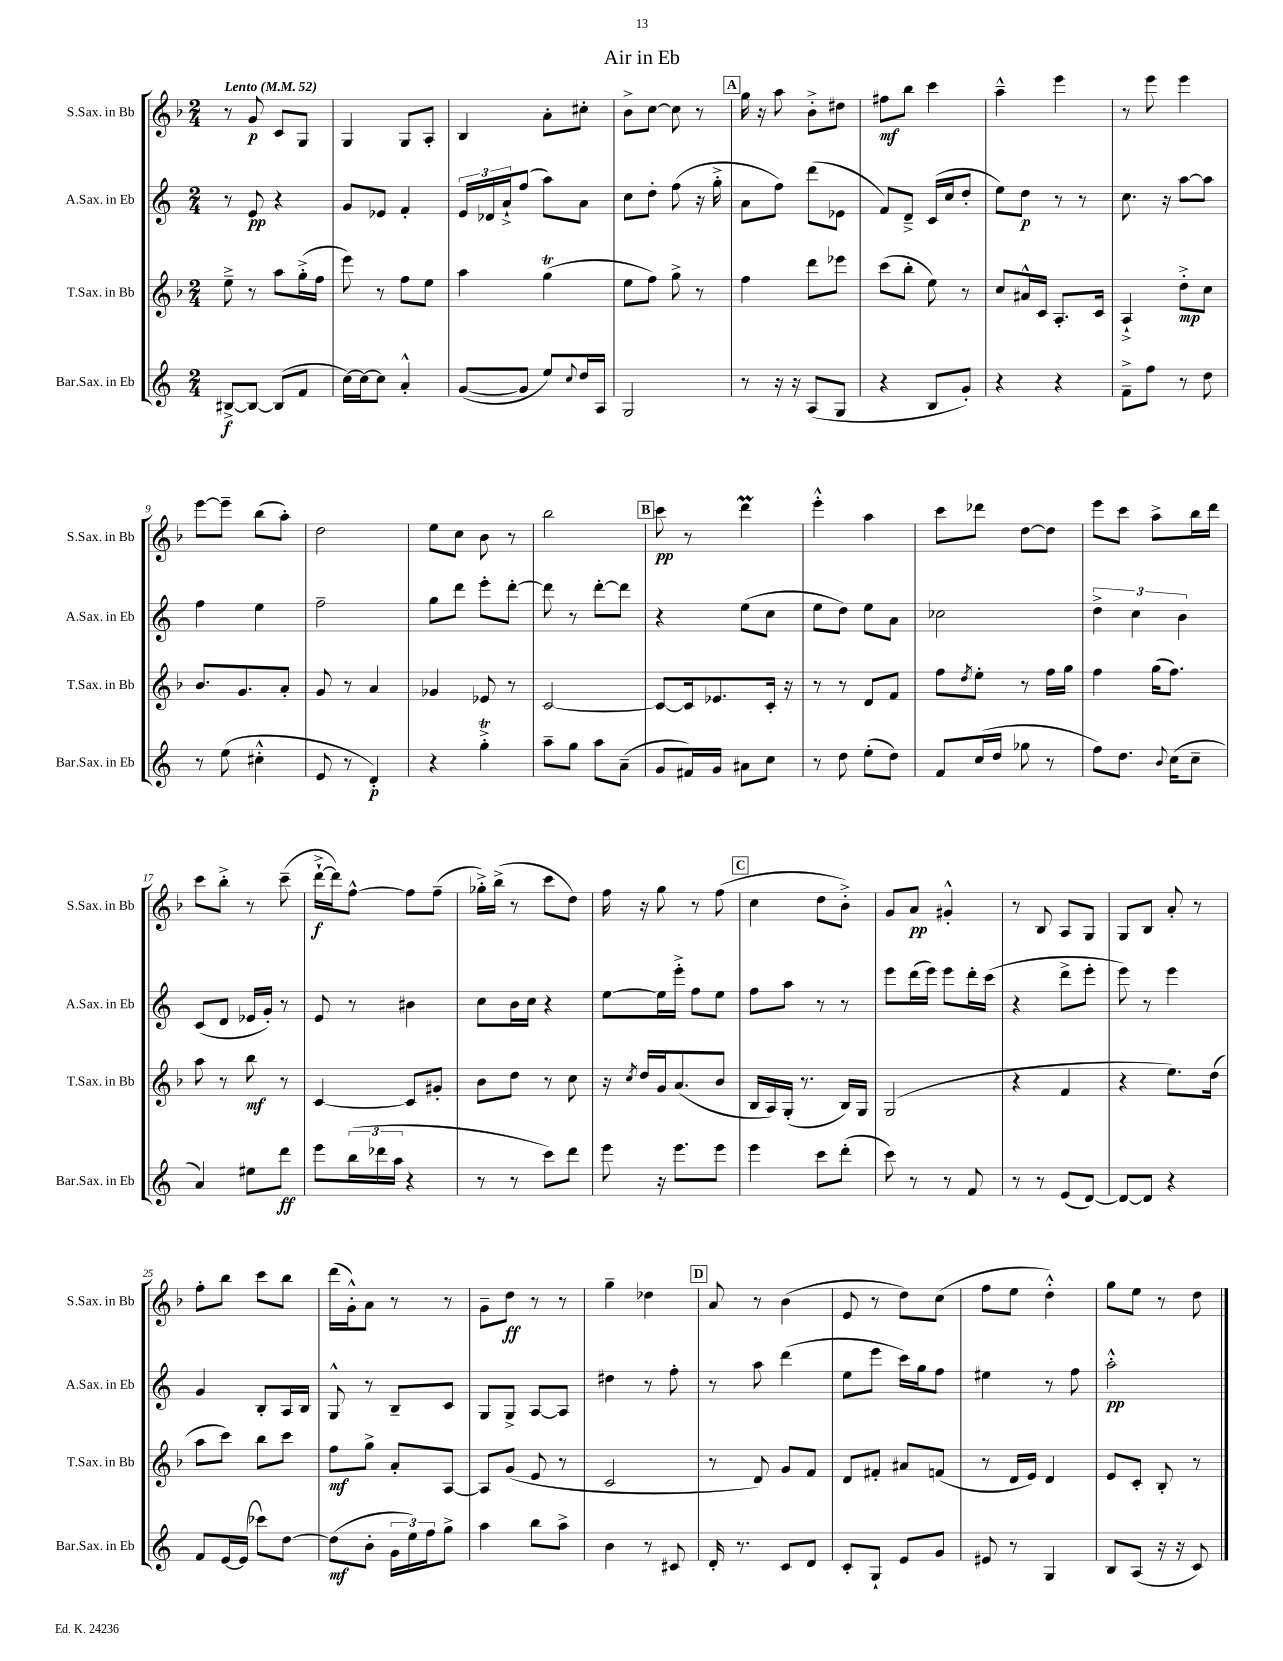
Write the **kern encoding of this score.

**kern	**dynam	**kern	**dynam	**kern	**dynam	**kern	**dynam
*part4	*part4	*part3	*part3	*part2	*part2	*part1	*part1
*staff4	*staff4	*staff3	*staff3	*staff2	*staff2	*staff1	*staff1
*I"Bar.Sax. in Eb	*	*I"T.Sax. in Bb	*	*I"A.Sax. in Eb	*	*I"S.Sax. in Bb	*
*I'Bar.Sax. in Eb	*	*I'T.Sax. in Bb	*	*I'A.Sax. in Eb	*	*I'S.Sax. in Bb	*
*clefG2	*	*clefG2	*	*clefG2	*	*clefG2	*
*k[]	*	*k[b-]	*	*k[]	*	*k[b-]	*
*M2/4	*	*M2/4	*	*M2/4	*	*M2/4	*
*MM52	*	*MM52	*	*MM52	*	*MM52	*
=1	=1	=1	=1	=1	=1	=1	=1
!	!	!	!	!	!	!LO:TX:a:B:t=Lento	!
[8B#X^/L	f	8ee~^\	.	8r	.	8r	.
8B#/J_	.	8r	.	8e/	pp	8g/	p
(8B#/L]	.	8aa\L	.	4r	.	8c/L	.
8f/J	.	(16gg'^\L	.	.	.	8G/J	.
.	.	16ff\JJ	.	.	.	.	.
=2	=2	=2	=2	=2	=2	=2	=2
[16cc\LL)	.	8eee\)	.	8g/L	.	4G/	.
16cc\J_	.	.	.	.	.	.	.
8cc\J]	.	8r	.	8e-X/J	.	.	.
4a'^^/	.	8ff\L	.	4f'/	.	8G/L	.
.	.	8ee\J	.	.	.	8A'/J	.
=3	=3	=3	=3	=3	=3	=3	=3
([8g/L	.	4aa\	.	24e/LL	.	4B-/	.
.	.	.	.	24d-X/	.	.	.
.	.	.	.	24a`^/J	.	.	.
8g/J]	.	.	.	(8ff/J	.	.	.
8ee/L)	.	(4ggT\	.	8aa\L)	.	8a'\L	.
8qqcc/	.	.	.	.	.	.	.
16dd/L	.	.	.	8a\J	.	8cc#X'\J	.
16A/JJ	.	.	.	.	.	.	.
=4	=4	=4	=4	=4	=4	=4	=4
2G/	.	8ee\L	.	8cc\L	.	8b-^\L	.
.	.	8ff\J)	.	8dd'\J	.	[8cc\J	.
.	.	8gg^\	.	(8ff\	.	8cc\]	.
.	.	8r	.	16r	.	8r	.
.	.	.	.	16gg'^\	.	.	.
!!LO:REH:place=s1:t=A
=5	=5	=5	=5	=5	=5	=5	=5
8r	.	4ff\	.	8a\L	.	16gg\	.
.	.	.	.	.	.	16r	.
16r	.	.	.	8ff\J)	.	8aa\	.
16r	.	.	.	.	.	.	.
(8A/L	.	8ddd\L	.	(8ddd\L	.	8b-'^\L	.
8G/J	.	8eee-X\J	.	8e-X\J	.	8dd#X\J	.
=6	=6	=6	=6	=6	=6	=6	=6
4r	.	(8ccc\L	.	8f/L)	.	8ff#X\L	mf
.	.	8bb-'\J	.	8d~^/J	.	8bb-\J	.
8B/L	.	8ee\)	.	(16c/LL	.	4ccc\	.
.	.	.	.	16cc/J	.	.	.
8g'/J)	.	8r	.	8dd'/J	.	.	.
=7	=7	=7	=7	=7	=7	=7	=7
4r	.	8cc/L	.	8ee\L)	.	4aa~^^\	.
.	.	16a#X^^/L	.	8dd\J	p	.	.
.	.	16c/JJ	.	.	.	.	.
4r	.	8.A'/L	.	8r	.	4eee\	.
.	.	.	.	8r	.	.	.
.	.	16c/Jk	.	.	.	.	.
=8	=8	=8	=8	=8	=8	=8	=8
8f~^\L	.	4A`^/	.	8.cc\	.	8r	.
8ff\J	.	.	.	.	.	8eee\	.
.	.	.	.	16r	.	.	.
8r	.	8dd'^\L	mp	[8aa\L	.	4eee\	.
8dd\	.	8cc\J	.	8aa\J]	.	.	.
!!LO:LB:g=z
=9	=9	=9	=9	=9	=9	=9	=9
8r	.	8.b-/L	.	4ff\	.	[8eee\L	.
(8ee\	.	.	.	.	.	8eee~\J]	.
.	.	8.g/	.	.	.	.	.
4cc#X'^^\	.	.	.	4ee\	.	(8bb-\L	.
.	.	8a'/J	.	.	.	8aa'\J)	.
=10	=10	=10	=10	=10	=10	=10	=10
8e/	.	8g/	.	2ff~\	.	2dd\	.
8r	.	8r	.	.	.	.	.
4d'/)	p	4a/	.	.	.	.	.
=11	=11	=11	=11	=11	=11	=11	=11
4r	.	4g-X/	.	8gg\L	.	8ee\L	.
.	.	.	.	8ddd\J	.	8cc\J	.
4ggT'^\	.	8e-X/	.	8eee'\L	.	8b-\	.
.	.	8r	.	[8ddd'\J	.	8r	.
=12	=12	=12	=12	=12	=12	=12	=12
8aa~\L	.	[2c/	.	8ddd\]	.	2bb-\	.
8gg\J	.	.	.	8r	.	.	.
8aa\L	.	.	.	[8ddd'\L	.	.	.
(8a~\J	.	.	.	8ddd\J]	.	.	.
!!LO:REH:place=s1:t=B
=13	=13	=13	=13	=13	=13	=13	=13
8g/L	.	8c/L_	.	4r	.	8ccc\	pp
16f#X/L)	.	16c/k]	.	.	.	8r	.
16g/JJ	.	8.e-X/	.	.	.	.	.
8a#X\L	.	.	.	(8ee\L	.	4dddM\	.
8cc\J	.	16c'/Jk	.	8cc\J	.	.	.
.	.	16r	.	.	.	.	.
=14	=14	=14	=14	=14	=14	=14	=14
8r	.	8r	.	8ee\L	.	4eee'^^\	.
8dd\	.	8r	.	8dd\J)	.	.	.
(8ee'\L	.	8d/L	.	8ee\L	.	4aa\	.
8dd\J)	.	8f/J	.	8a\J	.	.	.
=15	=15	=15	=15	=15	=15	=15	=15
8f/L	.	8ff\L	.	2cc-X\	.	8ccc\L	.
.	.	8qdd/	.	.	.	.	.
(16cc/L	.	8ee'\J	.	.	.	8ddd-X\J	.
16dd/JJ	.	.	.	.	.	.	.
8gg-X\	.	8r	.	.	.	[8dd\L	.
8r	.	16ff\LL	.	.	.	8dd\J]	.
.	.	16gg\JJ	.	.	.	.	.
=16	=16	=16	=16	=16	=16	=16	=16
8ff\L)	.	4ff\	.	6dd^\	.	8eee\L	.
8.dd\J	.	.	.	.	.	8ccc\J	.
.	.	.	.	6cc\	.	.	.
.	.	(16gg\KL	.	.	.	8aa^\L	.
8qqb/	.	.	.	.	.	.	.
(16cc\KL	.	8.ff\J)	.	.	.	.	.
.	.	.	.	6b\	.	.	.
8cc~\J	.	.	.	.	.	16bb-\L	.
.	.	.	.	.	.	16ddd\JJ	.
!!LO:LB:g=z
=17	=17	=17	=17	=17	=17	=17	=17
4a/)	.	8aa\	.	(8c/L	.	8ccc\L	.
.	.	8r	.	8d/J	.	8bb-'^\J	.
8ee#X\L	.	8bb-\	mf	16e-X/LL	.	8r	.
.	.	.	.	16g'/JJ)	.	.	.
8ddd\J	ff	8r	.	8r	.	(8ccc~\	.
=18	=18	=18	=18	=18	=18	=18	=18
8eee\L	.	[4c/	.	8e/	.	[16ddd`^\LL	f
.	.	.	.	.	.	16ddd\J])	.
(24bb\L	.	.	.	8r	.	[8ff^^\J	.
24ddd-X\	.	.	.	.	.	.	.
24aa\JJ	.	.	.	.	.	.	.
4r	.	8c/L]	.	4b#X\	.	8ff\L]	.
.	.	8g#X'/J	.	.	.	(8ff~\J	.
=19	=19	=19	=19	=19	=19	=19	=19
8r	.	8b-\L	.	8cc\L	.	16gg-X'^\LL)	.
.	.	.	.	.	.	(16bb-^\JJ	.
8r	.	8dd\J	.	16b\L	.	8r	.
.	.	.	.	16cc\JJ	.	.	.
8ccc\L)	.	8r	.	4r	.	8ccc\L	.
8ddd\J	.	8cc\	.	.	.	8dd\J)	.
=20	=20	=20	=20	=20	=20	=20	=20
8eee\	.	16r	.	[8ee\L	.	16ff\	.
.	.	8qcc/	.	.	.	.	.
.	.	16dd/LL	.	.	.	16r	.
16r	.	16g/J	.	16ee\L]	.	8gg\	.
8.eee\L	.	(8.a/	.	16eee'^\JJ	.	.	.
.	.	.	.	8ff\L	.	8r	.
8eee\J	.	8b-/J	.	8ee\J	.	(8ff\	.
!!LO:REH:place=s1:t=C
=21	=21	=21	=21	=21	=21	=21	=21
4eee\	.	16B-/LL	.	8ff\L	.	4cc\	.
.	.	16A/)	.	.	.	.	.
.	.	(16G'/JJ	.	8aa\J	.	.	.
.	.	8.r	.	.	.	.	.
8ccc\L	.	.	.	8r	.	8dd\L	.
(8ddd'\J	.	16B-/LL)	.	8r	.	8b-'^\J)	.
.	.	16G/JJ	.	.	.	.	.
=22	=22	=22	=22	=22	=22	=22	=22
8ccc\)	.	(2G/	.	8eee\L	.	8g/L	.
8r	.	.	.	(16ddd\L	.	8a/J	pp
.	.	.	.	16eee\JJ)	.	.	.
8r	.	.	.	8eee\L	.	4g#X'^^/	.
8f/	.	.	.	16ddd'\L	.	.	.
.	.	.	.	(16ccc\JJ	.	.	.
=23	=23	=23	=23	=23	=23	=23	=23
8r	.	4r	.	4r	.	8r	.
8r	.	.	.	.	.	8B-/	.
(8e/L	.	4f/	.	8ddd^\L	.	8A/L	.
[8d/J)	.	.	.	8eee'\J	.	8G/J	.
=24	=24	=24	=24	=24	=24	=24	=24
8d/L_	.	4r	.	8eee\)	.	8G/L	.
8d/J]	.	.	.	8r	.	8B-/J	.
4r	.	8.ee\L)	.	4eee\	.	8a'/	.
.	.	.	.	.	.	8r	.
.	.	(16dd\Jk	.	.	.	.	.
!!LO:LB:g=z
=25	=25	=25	=25	=25	=25	=25	=25
8f/L	.	8aa\L	.	4g/	.	8ff'\L	.
[16e/L	.	8ccc\J)	.	.	.	8bb-\J	.
(16e/JJ]	.	.	.	.	.	.	.
8ccc-X\L)	.	8bb-\L	.	8B'/L	.	8ccc\L	.
[8dd\J	.	8ccc\J	.	16A/L	.	8bb-\J	.
.	.	.	.	16B/JJ	.	.	.
=26	=26	=26	=26	=26	=26	=26	=26
(8dd\L]	mf	8ff\L	mf	8G^^/	.	(16ddd\LL	.
.	.	.	.	.	.	16g'^^\J)	.
8b'\J	.	8gg^\J	.	8r	.	8a\J	.
24g\LL	.	8a'/L	.	8B~/L	.	8r	.
24ee\)	.	.	.	.	.	.	.
24ff\J	.	.	.	.	.	.	.
8gg^\J	.	[8A/J	.	8c/J	.	8r	.
=27	=27	=27	=27	=27	=27	=27	=27
4aa\	.	8A/L]	.	8G/L	.	8g~\L	.
.	.	(8g/J	.	8G^/J	.	8dd\J	ff
8bb\L	.	8e/	.	[8A/L	.	8r	.
8aa^\J	.	8r	.	8A/J]	.	8r	.
=28	=28	=28	=28	=28	=28	=28	=28
4b\	.	2c/	.	4dd#X\	.	4gg~\	.
8r	.	.	.	8r	.	4dd-X\	.
8c#X/	.	.	.	8ff'\	.	.	.
!!LO:REH:place=s1:t=D
=29	=29	=29	=29	=29	=29	=29	=29
16d'/	.	8r	.	8r	.	8a/	.
8.r	.	.	.	.	.	.	.
.	.	8d/)	.	8aa\	.	8r	.
8c/L	.	8g/L	.	(4ddd\	.	(4b-\	.
8d/J	.	8f/J	.	.	.	.	.
=30	=30	=30	=30	=30	=30	=30	=30
8c'/L	.	8d/L	.	8ee\L	.	8e/	.
8G`/J	.	8f#X'/J	.	8eee\J	.	8r	.
8e/L	.	8a#X/L	.	16ccc\LL)	.	8dd\L)	.
.	.	.	.	16gg\J	.	.	.
8g/J	.	(8fn/J	.	8ff\J	.	(8cc\J	.
=31	=31	=31	=31	=31	=31	=31	=31
8e#X/	.	8r	.	4ee#X\	.	8ff\L	.
8r	.	16d/LL	.	.	.	8ee\J	.
.	.	16e/JJ)	.	.	.	.	.
4G/	.	4d/	.	8r	.	4dd'^^\)	.
.	.	.	.	8ff\	.	.	.
=32	=32	=32	=32	=32	=32	=32	=32
8B/L	.	8e/L	.	2aa'^^\	pp	8gg\L	.
(8A/J	.	8c'/J	.	.	.	8ee\J	.
16r	.	8B-'/	.	.	.	8r	.
16r	.	.	.	.	.	.	.
8c/)	.	8r	.	.	.	8dd\	.
==	==	==	==	==	==	==	==
*-	*-	*-	*-	*-	*-	*-	*-
